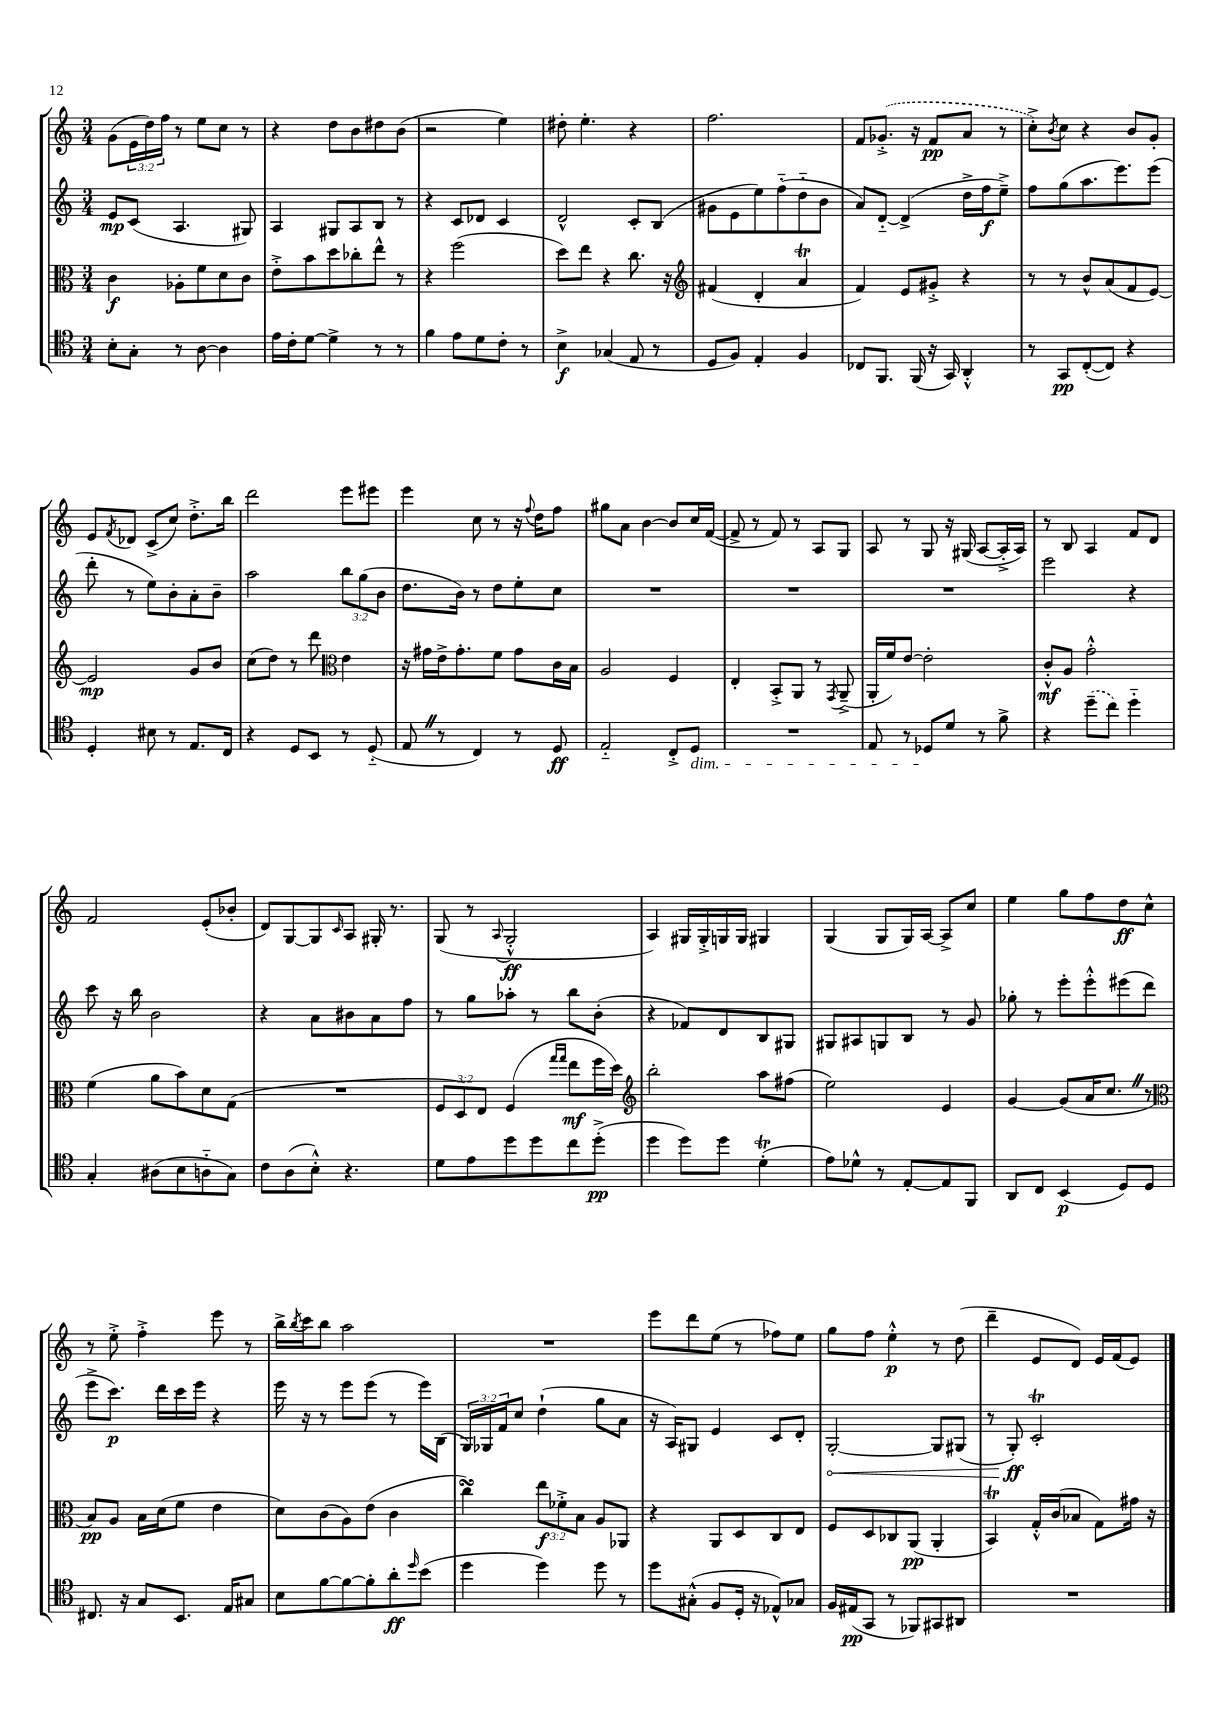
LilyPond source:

<<
\new StaffGroup <<
\new Staff = "s0" {
    \clef treble \key c \major \numericTimeSignature \time 3/4 \override Staff.TupletNumber.text = #tuplet-number::calc-fraction-text
    g'8( \tuplet 3/2 { e'16 d''16) f''16 } r8 e''8 c''8 r8 |
    r4 d''8 b'8 dis''8 b'8( |
    r2 e''4) |
    dis''8-. e''4.-. r4 |
    f''2. |
    f'8 \once \slurDashed ges'8.-.->( r16 f'8\pp a'8 r8 |
    c''8-.->) \acciaccatura { b'8 } c''8 r4 b'8 g'8-. |
    e'8 \acciaccatura { f'8 } des'8 c'8->( c''8) d''8.-.-> b''16 |
    d'''2 e'''8 eis'''8 |
    e'''4 c''8 r8 r16 \appoggiatura { f''8 } d''16 f''8 |
    gis''8 a'8 b'4~ b'8 c''16 f'16~( |
    f'8-> r8 f'8) r8 a8 g8 |
    a8 r8 g8 r16 gis16( a8~ a16-.-> a16) |
    r8 b8 a4 f'8 d'8 |
    f'2 e'8-.( bes'8-. |
    d'8) g8~ g8 \grace { c'16 } a8 gis16-. r8. |
    g8( r8 \appoggiatura { a8 } g2-.-^\ff |
    a4) gis16 gis16-.-> g16 g16 gis4 |
    g4( g8 g16) a16~ a8-> c''8 |
    e''4 g''8 f''8 d''8\ff c''8-^ |
    r8 e''8-.-> f''4-.-> e'''8 r8 |
    b''16-> \acciaccatura { b''8 } c'''16 b''8 a''2 |
    R2. |
    e'''8 d'''8 e''8( r8 fes''8) e''8 |
    g''8 f''8 e''4-.-^\p r8 d''8( |
    d'''4-- e'8 d'8) e'16 f'16( e'8) \bar "|." |
}
\new Staff = "s1" {
    \clef treble \key c \major \numericTimeSignature \time 3/4 \override Staff.TupletNumber.text = #tuplet-number::calc-fraction-text
    e'8\mp c'8( a4. gis8) |
    a4 gis8 a8 b8 r8 |
    r4 c'8 des'8 c'4 |
    d'2-^ c'8-. b8( |
    gis'8 e'8 e''8) f''8-_( d''8-_ b'8 |
    a'8) d'8~-_ d'4->( d''16-> f''16\f e''8--->) |
    f''8 g''8( a''8. e'''8.) e'''8( |
    d'''8-. r8 e''8) b'8-. a'8-. b'8-- |
    a''2 \tuplet 3/2 { b''8 g''8( b'8 } |
    d''8. b'16) r8 d''8 e''8-. c''8 |
    R2. |
    R2. |
    R2. |
    e'''2 r4 |
    c'''8 r16 b''16 b'2 |
    r4 a'8 bis'8 a'8 f''8 |
    r8 g''8 aes''8-. r8 b''8 b'8-.( |
    r4 fes'8) d'8 b8 gis8 |
    gis8 ais8 g8 b8 r8 g'8 |
    ges''8-. r8 e'''8-. e'''8-.-^ eis'''8( d'''8 |
    e'''8-> c'''8.\p) d'''16 c'''16 e'''16 r4 |
    e'''16 r16 r8 e'''8 e'''8( r8 e'''16) b16( |
    \tuplet 3/2 { g16) ges16 f'16 } c''8 d''4-!( g''8 a'8 |
    r16 a16) gis8 e'4 c'8 d'8-. |
    \once \override Hairpin.circled-tip = ##t g2~-.\< g8 gis8( |
    r8 g8-.\ff\!) c'2-.\trill \bar "|." |
}
\new Staff = "s2" {
    \clef alto \key c \major \numericTimeSignature \time 3/4 \override Staff.TupletNumber.text = #tuplet-number::calc-fraction-text
    c'4\f aes8-. f'8 d'8 c'8 |
    e'8-.-> b'8 d''8 ces''8-. e''8-^ r8 |
    r4 f''2( |
    d''8) e''8 r4 c''8. r16 |
    \clef treble fis'4( d'4-. a'4\trill |
    f'4) e'8 gis'8-.-> r4 |
    r8 r8 b'8-^ a'8( f'8 e'8~) |
    e'2\mp g'8 b'8 |
    c''8( d''8) r8 d'''8 \clef alto e'4 |
    r16 gis'16 e'16-> gis'8.-. f'8 gis'8 c'16 b16 |
    a2 f4 |
    e4-. b,8-.-> a,8 r8 \acciaccatura { g,8 } a,8--->( |
    a,16-. f'16) e'8~ e'2-. |
    c'8-.-^\mf a8 g'2-.-^ |
    f'4( a'8 b'8) d'8 g8( |
    R2. |
    \tuplet 3/2 { f8 d8) e8 } f4( \grace { g''16 g''16 } e''8\mf f''16 d''16) |
    \clef treble b''2-. a''8 fis''8( |
    e''2) e'4 |
    g'4~ g'8( a'16 c''8. \once \override BreathingSign.text = \markup { \musicglyph "scripts.caesura.straight" } \breathe r8 |
    \clef alto b8\pp) a8 b16 d'16( f'8 e'4 |
    d'8) c'8( a8) e'8( c'4 |
    c''4\turn) \tuplet 3/2 { e''8\f fes'8-.-> b8 } a8 aes,8 |
    r4 a,8 d8 c8 e8 |
    f8 d8 ces8 a,8\pp( a,4-. |
    b,4\trill) g16-.-^ c'16( bes8 g8) gis'16 r16 \bar "|." |
}
\new Staff = "s3" {
    \clef tenor \key c \major \numericTimeSignature \time 3/4
    b8-. g8-. r8 a8~ a4 |
    e'16 c'16-. d'8~ d'4-> r8 r8 |
    f'4 e'8 d'8 c'8-. r8 |
    b4->\f ges4( e8 r8 |
    d8 f8) e4-. f4 |
    ces8 f,8. f,16( r16 g,16) a,4-.-^ |
    r8 g,8\pp c8~-.( c8) r4 |
    d4-. bis8 r8 e8. c16 |
    r4 d8 b,8 r8 d8-_( |
    e8 \once \override BreathingSign.text = \markup { \musicglyph "scripts.caesura.straight" } \breathe r8 c4) r8 d8\ff |
    e2-_ c8-.-> d8\dim |
    R2. |
    e8 r8 des8\! d'8 r8 f'8-> |
    r4 \once \slurDashed d''8--( c''8) d''4-_ |
    g4-. ais8( b8 a8-_ g8) |
    c'8 a8( b8-.-^) r4. |
    d'8 e'8 d''8 d''8 c''8 d''8-.->\pp( |
    d''4 d''8) d''8 d'4-.\trill( |
    e'8) des'8-^ r8 e8~-. e8 f,8 |
    a,8 c8 b,4\p( d8) d8 |
    cis8. r16 g8 b,8. e16 gis8 |
    b8 f'8~ f'8~ f'8-. a'8-.\ff \grace { d''16 } b'8( |
    d''4 d''4) d''8 r8 |
    d''8 gis8-.-^( f8 d16-. r16 ees8-^) ges8 |
    f16 eis16\pp( g,8 r8 fes,8) gis,8 ais,8 |
    R2. \bar "|." |
}
>>
>>
\layout { \context { \Score \remove "Bar_number_engraver" } }
